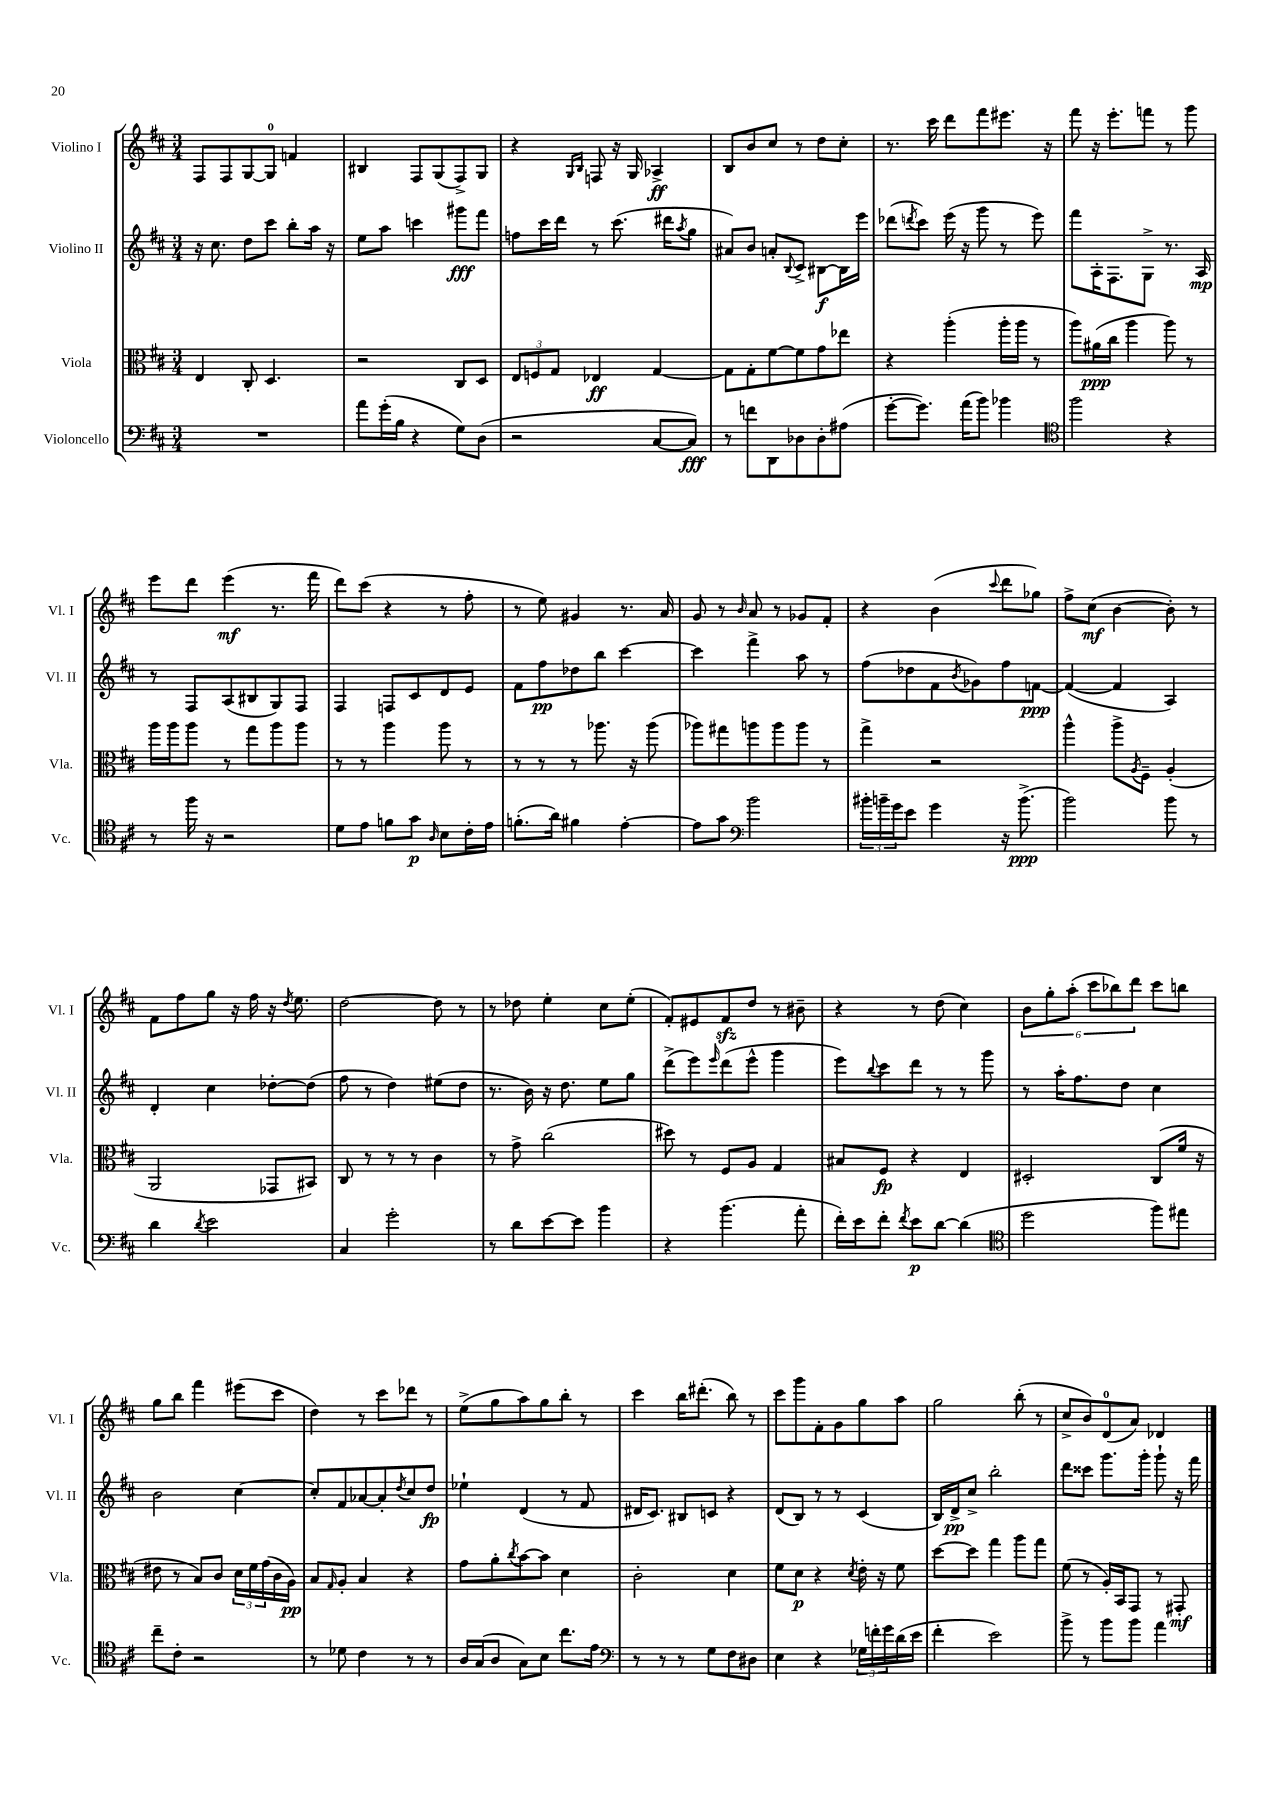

**kern	**kern	**kern	**kern
*staff4	*staff3	*staff2	*staff1
*clefF4	*clefC3	*clefG2	*clefG2
*k[f#c#]	*k[f#c#]	*k[f#c#]	*k[f#c#]
*M3/4	*M3/4	*M3/4	*M3/4
2.r	4E	16r	8F#
.	.	8.cc#	.
.	.	.	8F#
.	8C#'	8dd	[8G
.	4.D	8ccc#	8G]
.	.	8bb'	4f
.	.	16aa	.
.	.	16r	.
=	=	=	=
8a	2r	8ee	4B#
(16g'	.	8aa	.
16B	.	.	.
4r	.	4ccc	8F#
.	.	.	(8G
8G)	8C#	8ggg#	8F#^)
(8D	8D	8fff#	8G
=	=	=	=
2r	12E	8ff	4r
.	12F	.	.
.	.	16ccc#	.
.	12G	.	.
.	.	16ddd	.
.	.	.	16qqG
.	.	.	16qqB
.	4E-	8r	8F
.	.	(8.ccc#	16r
.	.	.	16G
[8C#	[4G	.	4A-^
.	.	16ddd#	.
.	.	8qaa	.
8C#])	.	8gg	.
=	=	=	=
8r	8G]	8a#)	8B
8f	8G'	8b	8b
8DD	[8f#	8a'	8cc#
.	.	8qqB	.
8D-	8f#]	8c#^	8r
8D-'	8g	[8B#	8dd
(8A#	8ee-	16B#]	8cc#'
.	.	16eee	.
=	=	=	=
[8g'	4r	(8ddd-	8.r
.	.	8qddd	.
8.g])	.	8ccc#)	.
.	.	.	16ccc#
.	(4aa'	(16eee	8ddd
(16a	.	16r	.
8b)	.	8ggg	8fff#
4b-	16aa'	8r	8.eee#
.	16aa	.	.
.	8r	8eee)	.
.	.	.	16r
=	=	=	=
*clefC4	*	*	*
2ff#	8aa)	8fff#	8fff#
.	(16a#	16A'	16r
.	16cc#	8.F#	8.eee'
.	4aa	.	.
.	.	8G^	8fff
4r	8aa)	8.r	8r
.	8r	.	8ggg
.	.	16A	.
=	=	=	=
8r	16aa	8r	8eee
.	16aa	.	.
16ff#	8aa	8F#	8ddd
16r	.	.	.
2r	8r	(8A	(4eee
.	8gg	8B#	.
.	8aa	8G)	8.r
.	8aa	8F#	.
.	.	.	16fff#
=	=	=	=
8d	8r	4F#	8ddd)
8e	8r	.	(8ccc#
8f	4aa	8F	4r
8g	.	8c#	.
16qqA	.	.	.
8B	8aa	8d	8r
16c#'	8r	8e	8ff#'
16e	.	.	.
=	=	=	=
(8.f'	8r	8f#	8r
.	8r	8ff#	8ee)
16a)	.	.	.
4f#	8r	8dd-	4g#
.	8.aa-	8bb	.
[4e'	.	[4ccc#	8.r
.	16r	.	.
.	(8aa-	.	.
.	.	.	16a
=	=	=	=
8e]	8aa-)	4ccc#]	8g
8g	8gg#	.	8r
*clefF4	*	*	*
.	.	.	16qqb
2b	8aa	4fff#^	8a
.	8aa	.	8r
.	8aa	8aa	8g-
.	8r	8r	8f#'
=	=	=	=
24b#'	4gg^	(8ff#	4r
24b~	.	.	.
24g	.	.	.
8e	.	8dd-	.
4g	2r	8f#	(4b
.	.	8qb	.
.	.	8g-)	.
.	.	.	8qqccc#
16r	.	8ff#	8ddd
(8.b^	.	.	.
.	.	[8f	8gg-)
=	=	=	=
2b)	4aa^^	(4f_	8ff#^
.	.	.	(8cc#
.	8aa^	4f]	[4b
.	8qA	.	.
.	8F#~	.	.
8b	(4A'	4A)	8b'])
8r	.	.	8r
=	=	=	=
4d	2AA	4d'	8f#
.	.	.	8ff#
8qd	.	.	.
2e	.	4cc#	8gg
.	.	.	16r
.	.	.	16ff#
.	8GG-	[8dd-'	16r
.	.	.	8qdd
.	.	.	8.ee
.	8BB#)	(8dd-]	.
=	=	=	=
4C#	8C#	8ff#	[2dd
.	8r	8r	.
2g'	8r	4dd)	.
.	8r	.	.
.	4c#	(8ee#	8dd]
.	.	8dd	8r
=	=	=	=
8r	8r	8.r	8r
8d	8g^	.	8dd-
.	.	16b)	.
[8e	(2cc#	16r	4ee'
.	.	8.dd	.
8e]	.	.	.
4b	.	8ee	8cc#
.	.	8gg	(8ee'
=	=	=	=
4r	8dd#)	(8ddd^	8f#')
.	8r	8eee)	8e#
.	.	16qqeee	.
(4.b	8F#	(8ddd	8f#
.	8A	8eee^^	8dd
.	4G	4ggg	8r
8a'	.	.	8b#~
=	=	=	=
16f#')	8B#	8eee)	4r
16e	.	.	.
.	.	8qqbb	.
8f#'	8F#	8ccc#	.
8qf#	.	.	.
8e	4r	8ddd	8r
[8d	.	8r	(8dd
(4d]	4E	8r	4cc#)
.	.	8ggg	.
=	=	=	=
*clefC4	*	*	*
2dd	2D#'	8r	12b
.	.	.	12gg'
.	.	16aa'	.
.	.	.	(12aa'
.	.	8.ff#	.
.	.	.	12ccc#
.	.	.	12bb-)
.	.	8dd	.
.	.	.	12ddd
8ff#)	(8C#	4cc#	8ccc#
8ee#	16f#	.	8bb
.	16r	.	.
=	=	=	=
8cc#~	8e#	2b	8gg
8c#'	8r	.	8bb
2r	8B)	.	4fff#
.	8c#	.	.
.	24d	[4cc#	(8eee#
.	24f#	.	.
.	(24g	.	.
.	16c#	.	8ccc#
.	16A)	.	.
=	=	=	=
8r	8B	8cc#']	4dd)
.	16qqG	.	.
8d-	8A'	8f#	.
4c#	4B	[8a-	8r
.	.	8a-']	8ccc#
.	.	8qdd	.
8r	4r	8cc#	8ddd-
8r	.	8dd	8r
=	=	=	=
16A	8g	4ee-`	(8ee^
(16G	.	.	.
8A	8a'	.	8gg
.	8qcc#	.	.
8G)	[8b	(4d	8aa)
8B	8b]	.	8gg
8.cc#	4d	8r	8bb'
.	.	8f#	8r
16e	.	.	.
=	=	=	=
*clefF4	*	*	*
8r	2c#'	16d#	4ccc#
.	.	8.c#)	.
8r	.	.	.
8r	.	8B#	16bb
.	.	.	(8.ddd#'
8G	.	8c	.
8F#	4d	4r	8bb)
8D#	.	.	8r
=	=	=	=
4E	8f#	(8d	8ccc#
.	8d	8B)	8ggg
4r	4r	8r	8f#'
.	.	8r	8g
.	8qd	.	.
24G-	16e'	(4c#	8gg
24f'	.	.	.
.	16r	.	.
24g	.	.	.
(16d	8f#	.	8aa
16e	.	.	.
=	=	=	=
4f#'	[8dd	16B)	2gg
.	.	16d^	.
.	8dd]	8cc#^	.
2e)	4gg	2bb'	.
.	8aa	.	(8bb'
.	8gg	.	8r
=	=	=	=
8b^	(8f#	8ddd	8cc#^
8r	8r	8ccc##	8b)
8b	16A')	8.ggg	(8d
.	16BB	.	.
8b	8GG	.	8a)
.	.	16ggg'	.
4a	8r	8ggg`	4d-
.	8GG#'	16r	.
.	.	16fff#	.
==	==	==	==
*-	*-	*-	*-
